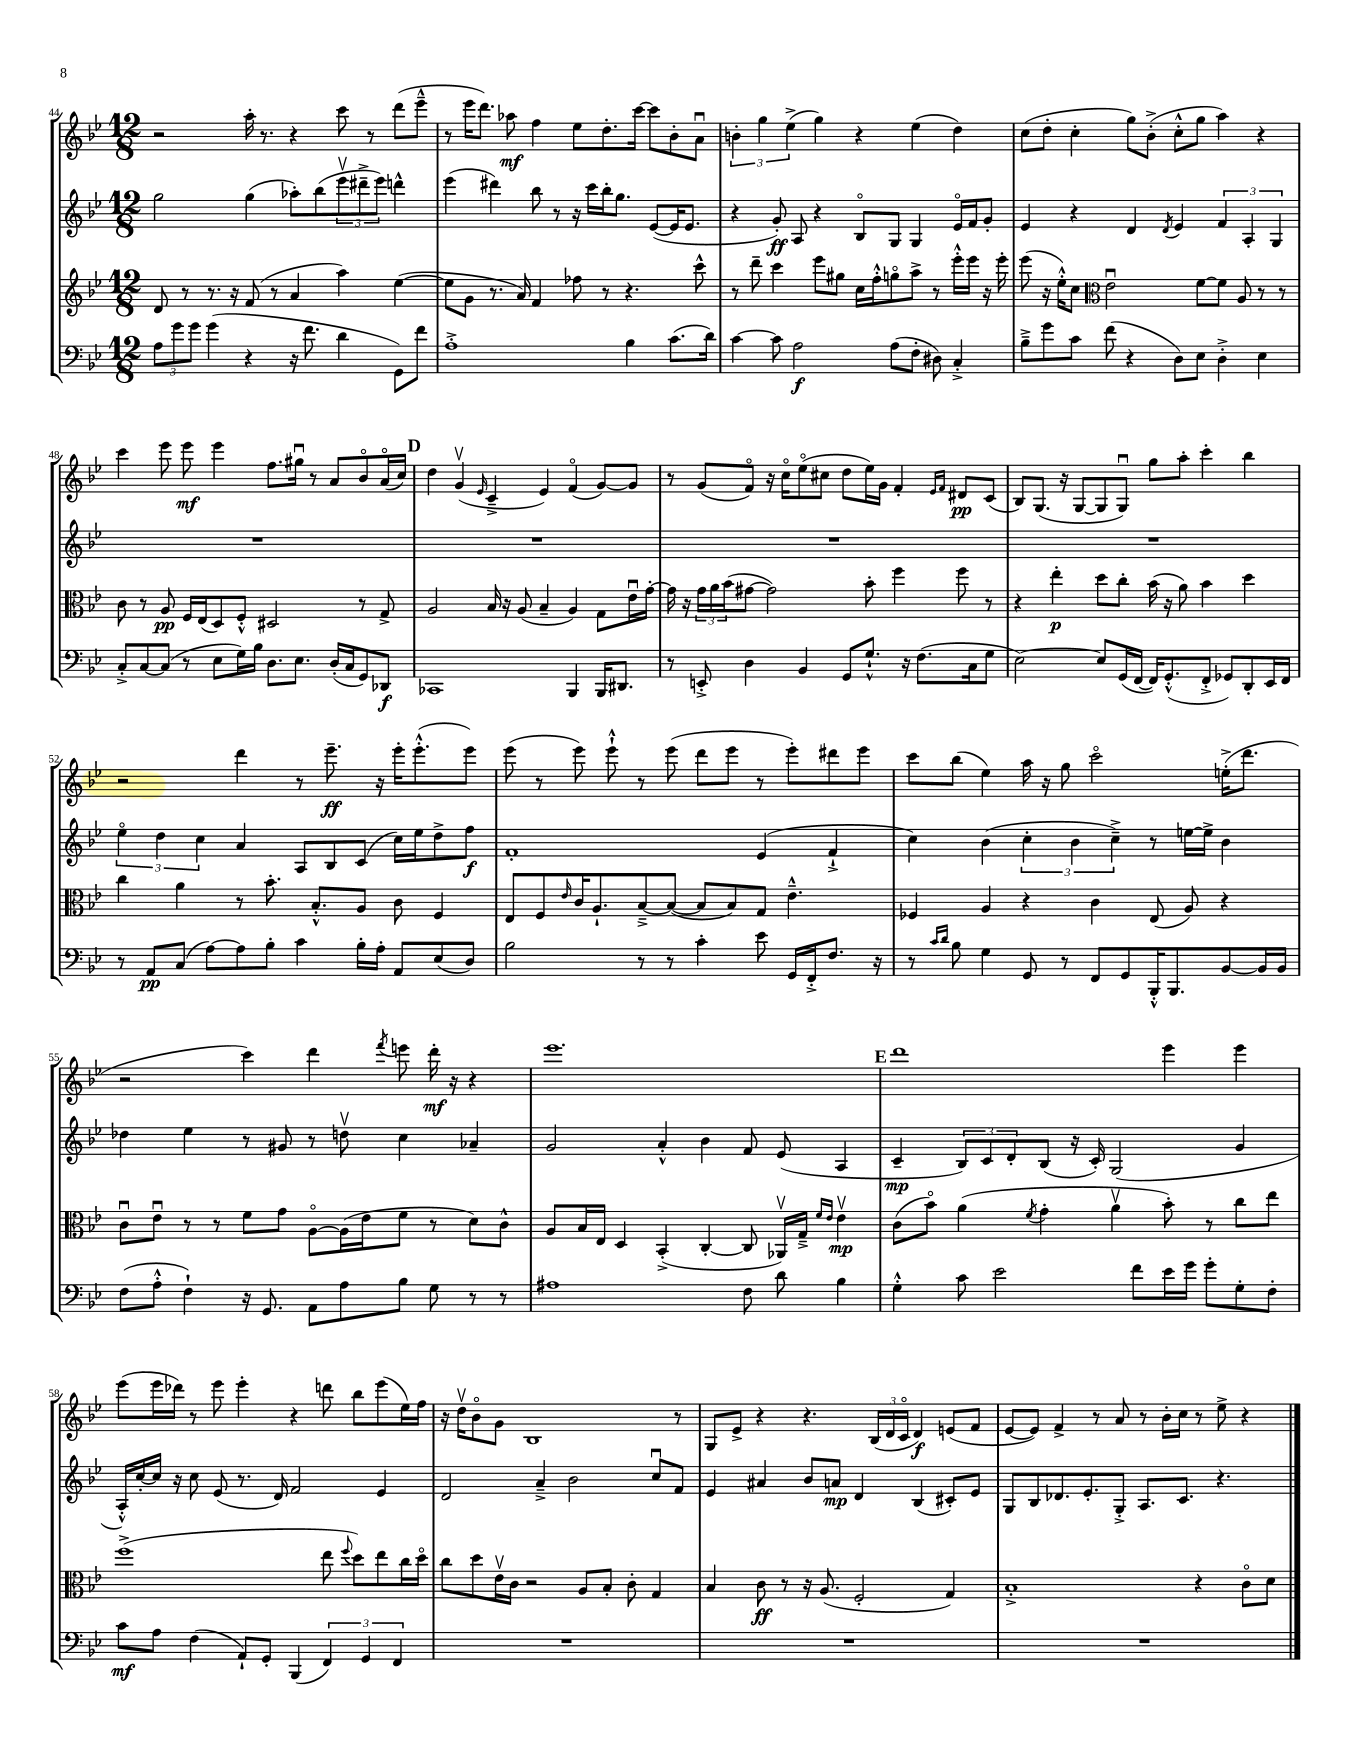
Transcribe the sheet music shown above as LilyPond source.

<<
\new StaffGroup <<
\new Staff = "s0" {
    \clef treble \key bes \major \numericTimeSignature \time 12/8
    r2 a''16-. r8. r4 c'''8 r8 d'''8( ees'''8---^ |
    r8 ees'''16 d'''8.) aes''8\mf f''4 ees''8 d''8.-. c'''16~ c'''8 bes'8-. a'8\downbow |
    \tuplet 3/2 { b'4-. g''4 ees''4->( } g''4) r4 ees''4( d''4) |
    c''8( d''8-. c''4-. g''8) bes'8-.->( c''8-.-^ g''8 a''4) r4 |
    c'''4 ees'''8 ees'''8\mf ees'''4 f''8. gis''16\downbow r8 a'8 bes'8\flageolet a'16\flageolet( c''16) |
    \mark \markup { \bold "D" } d''4 g'4\upbow( \grace { ees'16 } c'4---> ees'4) f'4\flageolet( g'8~) g'8 |
    r8 g'8( f'8\flageolet) r16 c''16\flageolet ees''8\flageolet( cis''8 d''8 ees''16) g'16 f'4-. \grace { ees'16 f'16 } dis'8\pp c'8( |
    bes8) g8.( r16 g8~ g8 g8\downbow) g''8 a''8-. c'''4-. bes''4 |
    r2 d'''4 r8 ees'''8.--\ff r16 ees'''16-. ees'''8.-.-^( ees'''8) |
    ees'''8( r8 ees'''8) ees'''8-!-^ r8 ees'''8( d'''8 ees'''8 r8 ees'''8-.) dis'''8 ees'''8 |
    c'''8 bes''8( ees''4) a''16 r16 g''8 c'''2\flageolet e''16-.->( d'''8. |
    r2 c'''4) d'''4 \acciaccatura { f'''8 } e'''8 d'''16-.\mf r16 r4 |
    ees'''1. |
    \mark \markup { \bold "E" } d'''1 ees'''4 ees'''4 |
    ees'''8( ees'''16 des'''16) r8 ees'''8 ees'''4-. r4 d'''8 bes''8 ees'''8( ees''16) f''16 |
    r16 d''16\upbow bes'8\flageolet g'8 bes1 r8 |
    g8 ees'8-> r4 r4. \tuplet 3/2 { bes16( d'16 c'16\flageolet } d'4\f) e'8( f'8 |
    ees'8~ ees'8) f'4-> r8 a'8 r8 bes'16-. c''16 r8 ees''8-> r4 \bar "|." |
}
\new Staff = "s1" {
    \clef treble \key bes \major \numericTimeSignature \time 12/8
    g''2 g''4( aes''8-.) bes''8( \tuplet 3/2 { ees'''8\upbow dis'''8---> ees'''8) } d'''4-^ |
    ees'''4( dis'''4) bes''8 r8 r16 c'''16 bes''16-. g''8. ees'8~( ees'16 ees'8. |
    r4 g'8-.\ff) a8 r4 bes8\flageolet g8 g4 ees'16\flageolet f'16 g'8-. |
    ees'4 r4 d'4 \acciaccatura { d'8 } ees'4 \tuplet 3/2 { f'4 a4-. g4 } |
    R1. |
    \mark \markup { \bold "D" } R1. |
    R1. |
    R1. |
    \tuplet 3/2 { ees''4\flageolet d''4 c''4 } a'4 a8 bes8 c'8( c''16) ees''16 d''8-> f''8\f |
    f'1-. ees'4( f'4-!-> |
    c''4) bes'4( \tuplet 3/2 { c''4-. bes'4 c''4--->) } r8 e''16~ e''16-> bes'4 |
    des''4 ees''4 r8 gis'8 r8 d''8\upbow c''4 aes'4-- |
    g'2 a'4-.-^ bes'4 f'8 ees'8( a4 |
    \mark \markup { \bold "E" } c'4--\mp \tuplet 3/2 { bes8) c'8 d'8-. } bes8( r16 c'16-.) g2( g'4 |
    a16-.-^) c''16~-. c''16 r16 c''8 ees'8( r8. d'16) f'2 ees'4 |
    d'2 a'4---> bes'2 c''8\downbow f'8 |
    ees'4 ais'4 bes'8 a'8\mp d'4 bes4( cis'8-.) ees'8 |
    g8 bes8 des'8. ees'8.-. g8-.-> a8. c'8. r4. \bar "|." |
}
\new Staff = "s2" {
    \clef treble \key bes \major \numericTimeSignature \time 12/8
    d'8 r8 r8. r16 f'8( r8 a'4 a''4) ees''4~( |
    ees''8 g'8 r8. a'16) f'4 fes''8 r8 r4. c'''8-^ |
    r8 d'''8-- c'''4 ees'''8 gis''8 c''16 f''16-.-^ g''8\flageolet a''8-> r8 ees'''16-.-^ ees'''16 r16 ees'''16-. |
    ees'''8( r16 ees''16-.-^) c''8 \clef alto ees'2\downbow f'8~ f'8 a8 r8 r8 |
    c'8 r8 a8\pp f16 ees16( d8) f8-.-^ dis2 r8 g8-> |
    \mark \markup { \bold "D" } a2 bes16 r16 a8( bes4-- a4) g8 ees'16\downbow g'16~-. |
    g'16 r16 \tuplet 3/2 { g'16 a'16 bes'16( } gis'8~ gis'2) bes'8-. f''4 f''8 r8 |
    r4 ees''4-.\p d''8 c''8-. bes'16( r16 a'8) bes'4 d''4 |
    c''4 a'4 r8 bes'8.-. bes8.-.-^ a8 c'8 f4 |
    ees8 f8 \grace { ees'16 } c'16 a8.-! bes8~---> bes8~( bes8 bes8) g8 ees'4.---^ |
    fes4 a4 r4 c'4 ees8( a8) r4 |
    c'8\downbow ees'8\downbow r8 r8 f'8 g'8 a8~\flageolet a16( ees'16 f'8 r8 d'8) c'8-^ |
    a8 bes16 ees16 d4 bes,4-.->( c4~-. c8 aes,16\upbow) g16---> \grace { f'16 ees'16 } ees'4\upbow\mp |
    \mark \markup { \bold "E" } c'8( bes'8\flageolet) a'4( \acciaccatura { f'8 } g'4-. a'4\upbow bes'8-.) r8 c''8 ees''8 |
    f''1->( ees''8 \appoggiatura { f''8 } d''8) ees''8 c''16 d''16\flageolet |
    c''8 d''8 ees'16\upbow c'16 r2 a8 bes8-. c'8-. g4 |
    bes4 c'8\ff r8 r16 a8.( f2-. g4) |
    bes1-.-> r4 c'8\flageolet d'8 \bar "|." |
}
\new Staff = "s3" {
    \clef bass \key bes \major \numericTimeSignature \time 12/8
    \tuplet 3/2 { a8 g'8 g'8 } g'4( r4 r16 f'8. d'4 g,8) f'8 |
    a1-.-> bes4 c'8.( d'16) |
    c'4~ c'8 a2\f a8( f8-. dis8) c4-.-> |
    bes8---> g'8 c'8 f'8( r4 d8) ees8 d4-.-> ees4 |
    c8-.-> c8~ c8( r8 ees8 g16) bes16 d8. ees8. d16-.( c16 g,8) des,8\f |
    \mark \markup { \bold "D" } ces,1 bes,,4 bes,,16 dis,8. |
    r8 e,8-.-> d4 bes,4 g,8 g8.-!-^ r16 f8.( c16 g8 |
    ees2~) ees8 g,16( f,16~ f,16) g,8.-.-^( f,8-.-> ges,8) d,8-. ees,16 f,16 |
    r8 a,8\pp c8( a8~) a8 bes8-. c'4 bes16-. a16-. a,8 ees8( d8) |
    bes2 r8 r8 c'4-. ees'8 g,16 f,16-.-> f8. r16 |
    r8 \grace { c'16 d'16 } bes8 g4 g,8 r8 f,8 g,8 bes,,16-.-^ bes,,8. bes,8~ bes,16 bes,16 |
    f8( a8-.-^ f4-!) r16 g,8. a,8 a8 bes8 g8 r8 r8 |
    ais1 f8 d'8 bes4 |
    \mark \markup { \bold "E" } g4-.-^ c'8 ees'2 f'8 ees'16 g'16 g'8-. g8-. f8-. |
    c'8\mf a8 f4( a,8-!) g,8-. bes,,4( \tuplet 3/2 { f,4) g,4 f,4 } |
    R1. |
    R1. |
    R1. \bar "|." |
}
>>
>>
\layout { \context { \Score currentBarNumber = #44 } }
